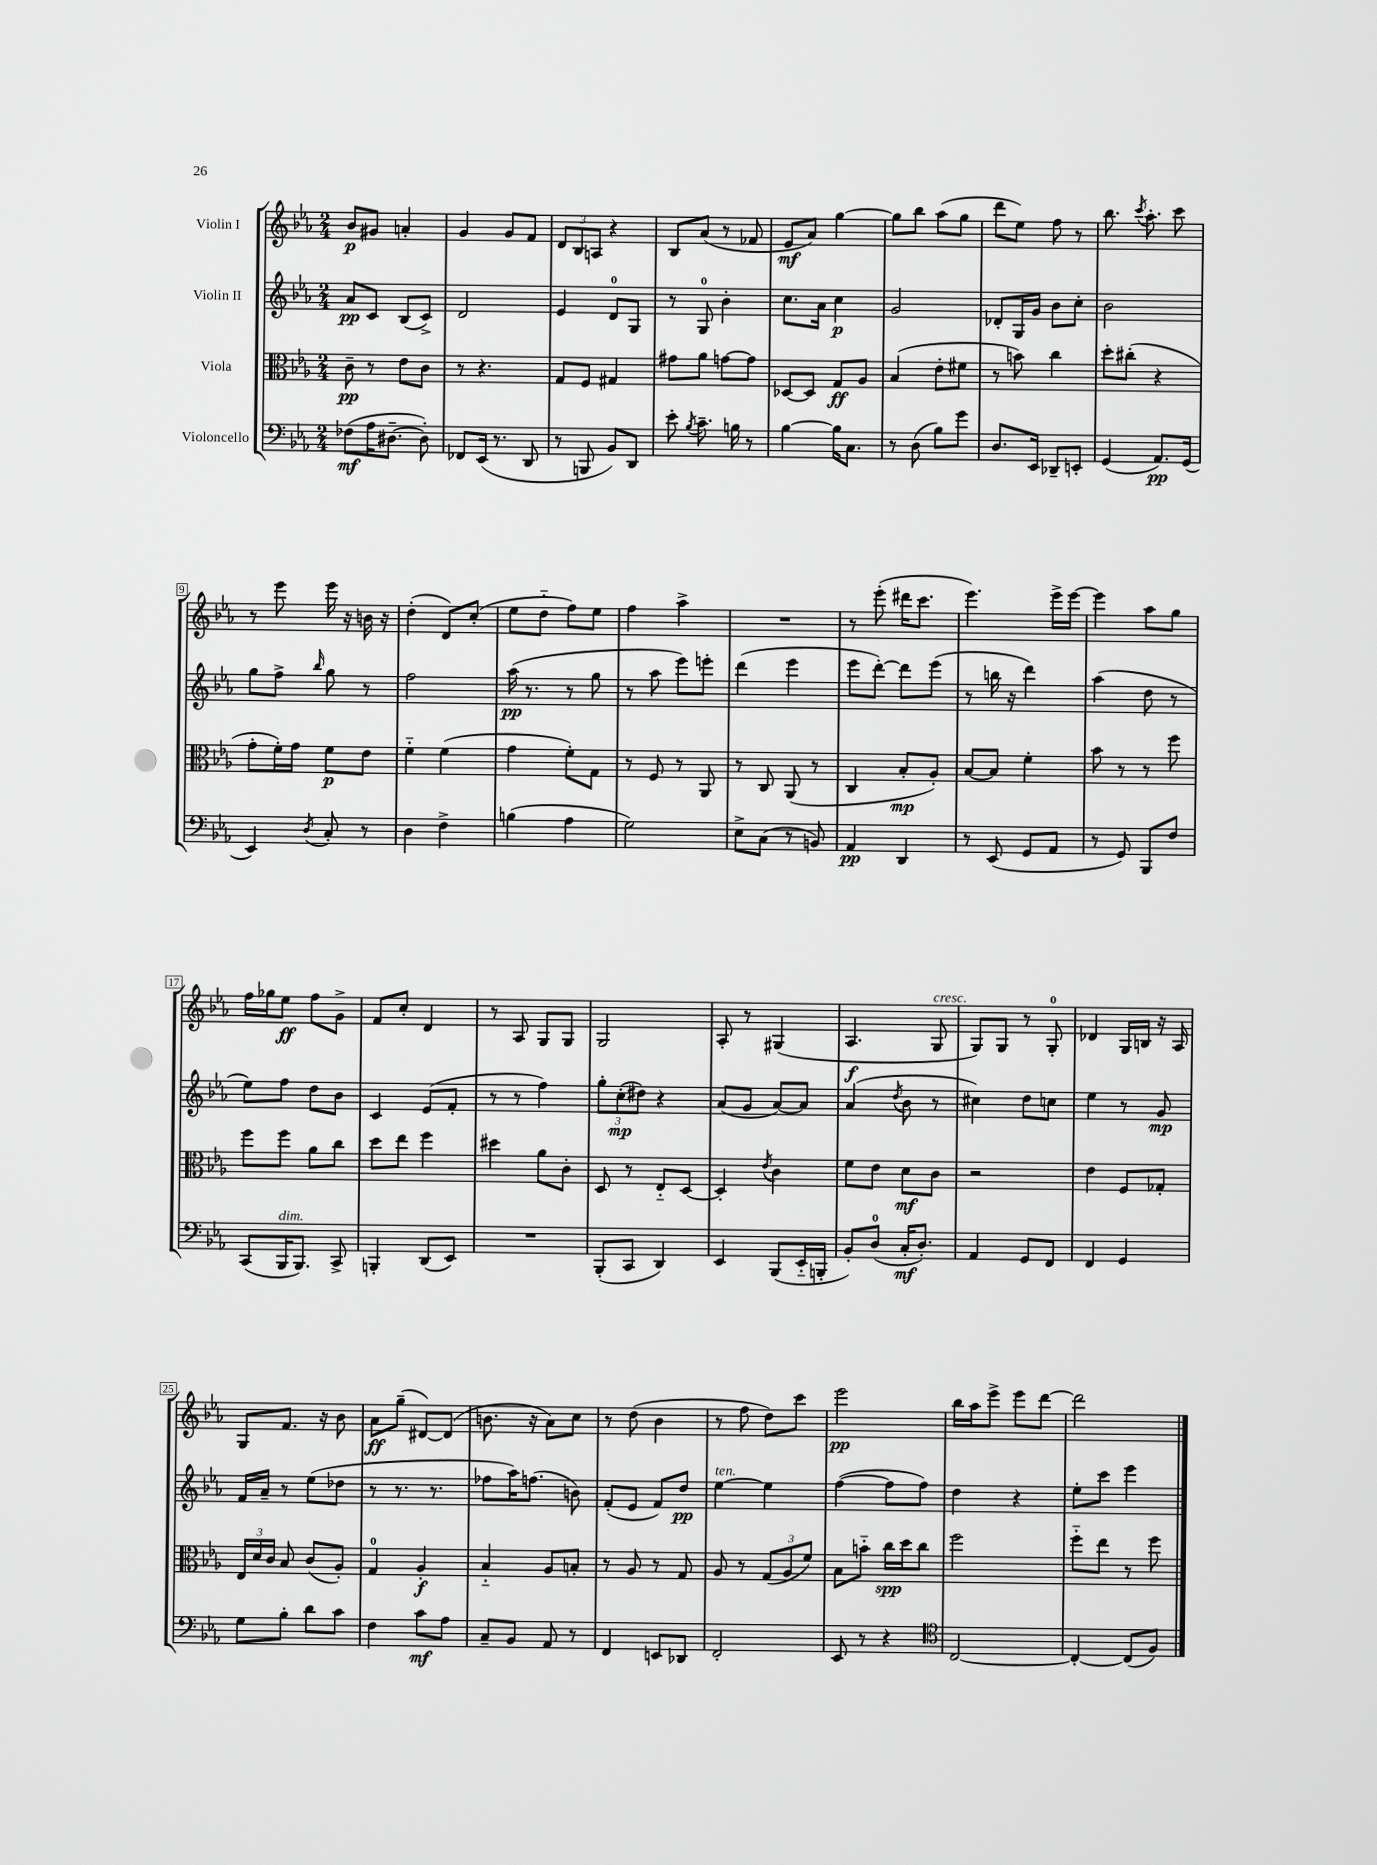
<<
\new StaffGroup <<
\new Staff = "s0" \with { instrumentName = "Violin I" } {
    \clef treble \key ees \major \numericTimeSignature \time 2/4
    \autoBeamOff bes'8[\p gis'8] a'4-. |
    g'4 g'8[ f'8] |
    \tuplet 3/2 { d'8[ bes8 a8] } r4 |
    bes8[ aes'8]( r8 fes'8 |
    ees'8[\mf aes'8]) g''4~ |
    g''8[ bes''8] aes''8[( g''8] |
    d'''8[ ees''8]) f''8 r8 |
    bes''8. \acciaccatura { c'''8 } aes''8.-. c'''8 |
    r8 ees'''8 ees'''16 r16 b'16 r16 |
    d''4-.( d'8[) c''8]-.( |
    ees''8[ d''8]-_ f''8[) ees''8] |
    f''4 aes''4-> |
    R2 |
    r8 ees'''8-.( dis'''16[ c'''8.] |
    ees'''4.) ees'''16[-> ees'''16]~ |
    ees'''4 aes''8[ g''8] |
    f''16[ ges''16 ees''8]\ff f''8[ g'8]-> |
    f'8[ c''8]-. d'4 |
    r8 aes8 g8[ g8] |
    g2 |
    aes8-. r8 gis4( |
    aes4.\f g8^\markup { \italic "cresc." } |
    g8[) g8] r8 g8-0-. |
    des'4 g16[ b16] r16 aes16 |
    g8[ f'8.] r16 bes'8 |
    aes'8[\ff g''8]--( dis'8[~) dis'8]( |
    b'8. r16 aes'8[) c''8] |
    r8 d''8( bes'4 |
    r8 f''8 d''8[) c'''8] |
    ees'''2\pp |
    bes''16[ aes''16 ees'''8]-> ees'''8[ d'''8]~ |
    d'''2 \bar "|." |
}
\new Staff = "s1" \with { instrumentName = "Violin II" } {
    \clef treble \key ees \major \numericTimeSignature \time 2/4
    \autoBeamOff aes'8[\pp c'8] bes8[( c'8]->) |
    d'2 |
    ees'4 d'8[-0 g8] |
    r8 g8-0 bes'4-. |
    c''8.[ aes'16] c''4\p |
    g'2 |
    des'8[-. g16 g'16] bes'8[ c''8]-. |
    bes'2 |
    g''8[ f''8]-> \grace { bes''16 } g''8 r8 |
    f''2 |
    aes''16\pp( r8. r8 g''8 |
    r8 aes''8 ees'''8[) e'''8]-. |
    d'''4( ees'''4 |
    ees'''8[ d'''8]~-.) d'''8[ ees'''8]( |
    r8 b''16 r16 d'''4) |
    aes''4( d''8 r8 |
    ees''8[) f''8] d''8[ bes'8] |
    c'4 ees'8[( f'8]-. |
    r8 r8 f''4) |
    \tuplet 3/2 { g''8[-. c''8-.\mp( dis''8]) } r4 |
    aes'8[( g'8] aes'8[~) aes'8] |
    aes'4( \acciaccatura { d''8 } bes'8 r8 |
    cis''4) d''8[ c''8] |
    ees''4 r8 g'8\mp |
    f'16[ aes'16]-- r8 ees''8[( des''8] |
    r8 r8. r8. |
    fes''8[ aes''16) f''8.]( b'8) |
    f'8[-.( ees'8] f'8[) d''8]\pp |
    ees''4~^\markup { \italic "ten." } ees''4 |
    f''4~( f''8[ f''8]) |
    d''4 r4 |
    ees''8[-. c'''8] ees'''4 \bar "|." |
}
\new Staff = "s2" \with { instrumentName = "Viola" } {
    \clef alto \key ees \major \numericTimeSignature \time 2/4
    \autoBeamOff c'8--\pp r8 ees'8[ c'8] |
    r8 r4. |
    g8[ f8] gis4 |
    gis'8[ aes'8] g'8[~ g'8] |
    des8[~ des8] g8[\ff aes8] |
    bes4( ees'8[-. fis'8] |
    r8 b'8) c''4 |
    d''8[-. cis''8]-.( r4 |
    g'8[-. f'16-.) g'16] f'8[\p ees'8] |
    f'4-_ f'4( |
    g'4 f'8[-.) g8] |
    r8 f8 r8 aes,8 |
    r8 c8 aes,8( r8 |
    c4 bes8[-.\mp aes8]-.) |
    bes8[~ bes8] f'4-. |
    bes'8 r8 r8 f''8 |
    f''8[ f''8] aes'8[ c''8] |
    d''8[ ees''8] f''4 |
    dis''4 aes'8[ c'8]-. |
    d8 r8 ees8[-_ d8]~ |
    d4-. \acciaccatura { ees'8 } c'4 |
    f'8[ ees'8] d'8[\mf c'8] |
    r2 |
    ees'4 f8[ ges8]-. |
    \tuplet 3/2 { ees16[ d'16 c'16] } bes8 c'8[( aes8]-.) |
    g4-0 aes4-.\f |
    bes4-_ aes8[ b8]-. |
    r8 aes8 r8 g8 |
    aes8 r8 \tuplet 3/2 { g8[( aes8 f'8]) } |
    bes8[ b'8]-_ c''16[\spp d''16 c''8] |
    f''2 |
    f''8[-_ ees''8] r8 f''8 \bar "|." |
}
\new Staff = "s3" \with { instrumentName = "Violoncello" } {
    \clef bass \key ees \major \numericTimeSignature \time 2/4
    \autoBeamOff fes8[\mf( aes16 dis8.]~-- dis8-.) |
    fes,8[ ees,16]( r8. d,8 |
    r8 b,,8 bes,8[) d,8] |
    ees'8-. \acciaccatura { bes8 } c'8.-- b16 r8 |
    bes4~ bes16[ c8.] |
    r8 d8( bes8[) g'8] |
    d8.[ ees,16] des,8[-- e,8]-. |
    g,4( aes,8.[\pp) g,16]( |
    ees,4) \acciaccatura { d8 } c8-. r8 |
    d4 f4-> |
    b4( aes4 |
    g2) |
    ees8[-> c8]( r8 b,8) |
    aes,4\pp d,4 |
    r8 ees,8( g,8[ aes,8] |
    r8 g,8) bes,,8[ f8] |
    c,8[( bes,,16^\markup { \italic "dim." } bes,,8.]) c,8-> |
    b,,4-. d,8[( ees,8]) |
    R2 |
    bes,,8[-.( c,8] d,4) |
    ees,4 bes,,8[( ees,16-_ b,,16]-. |
    bes,8[-.) d8]-0( c16[-.\mf d8.]-.) |
    aes,4 g,8[ f,8] |
    f,4 g,4 |
    g8[ bes8]-. d'8[ c'8] |
    f4 c'8[\mf aes8] |
    c8[-- bes,8] aes,8 r8 |
    f,4 e,8[ des,8] |
    f,2-. |
    ees,8 r8 r4 |
    \clef tenor c2~ |
    c4~-. c8[( f8]) \bar "|." |
}
>>
>>
\layout { \context { \Score \override BarNumber.stencil = #(make-stencil-boxer 0.1 0.3 ly:text-interface::print) } }
